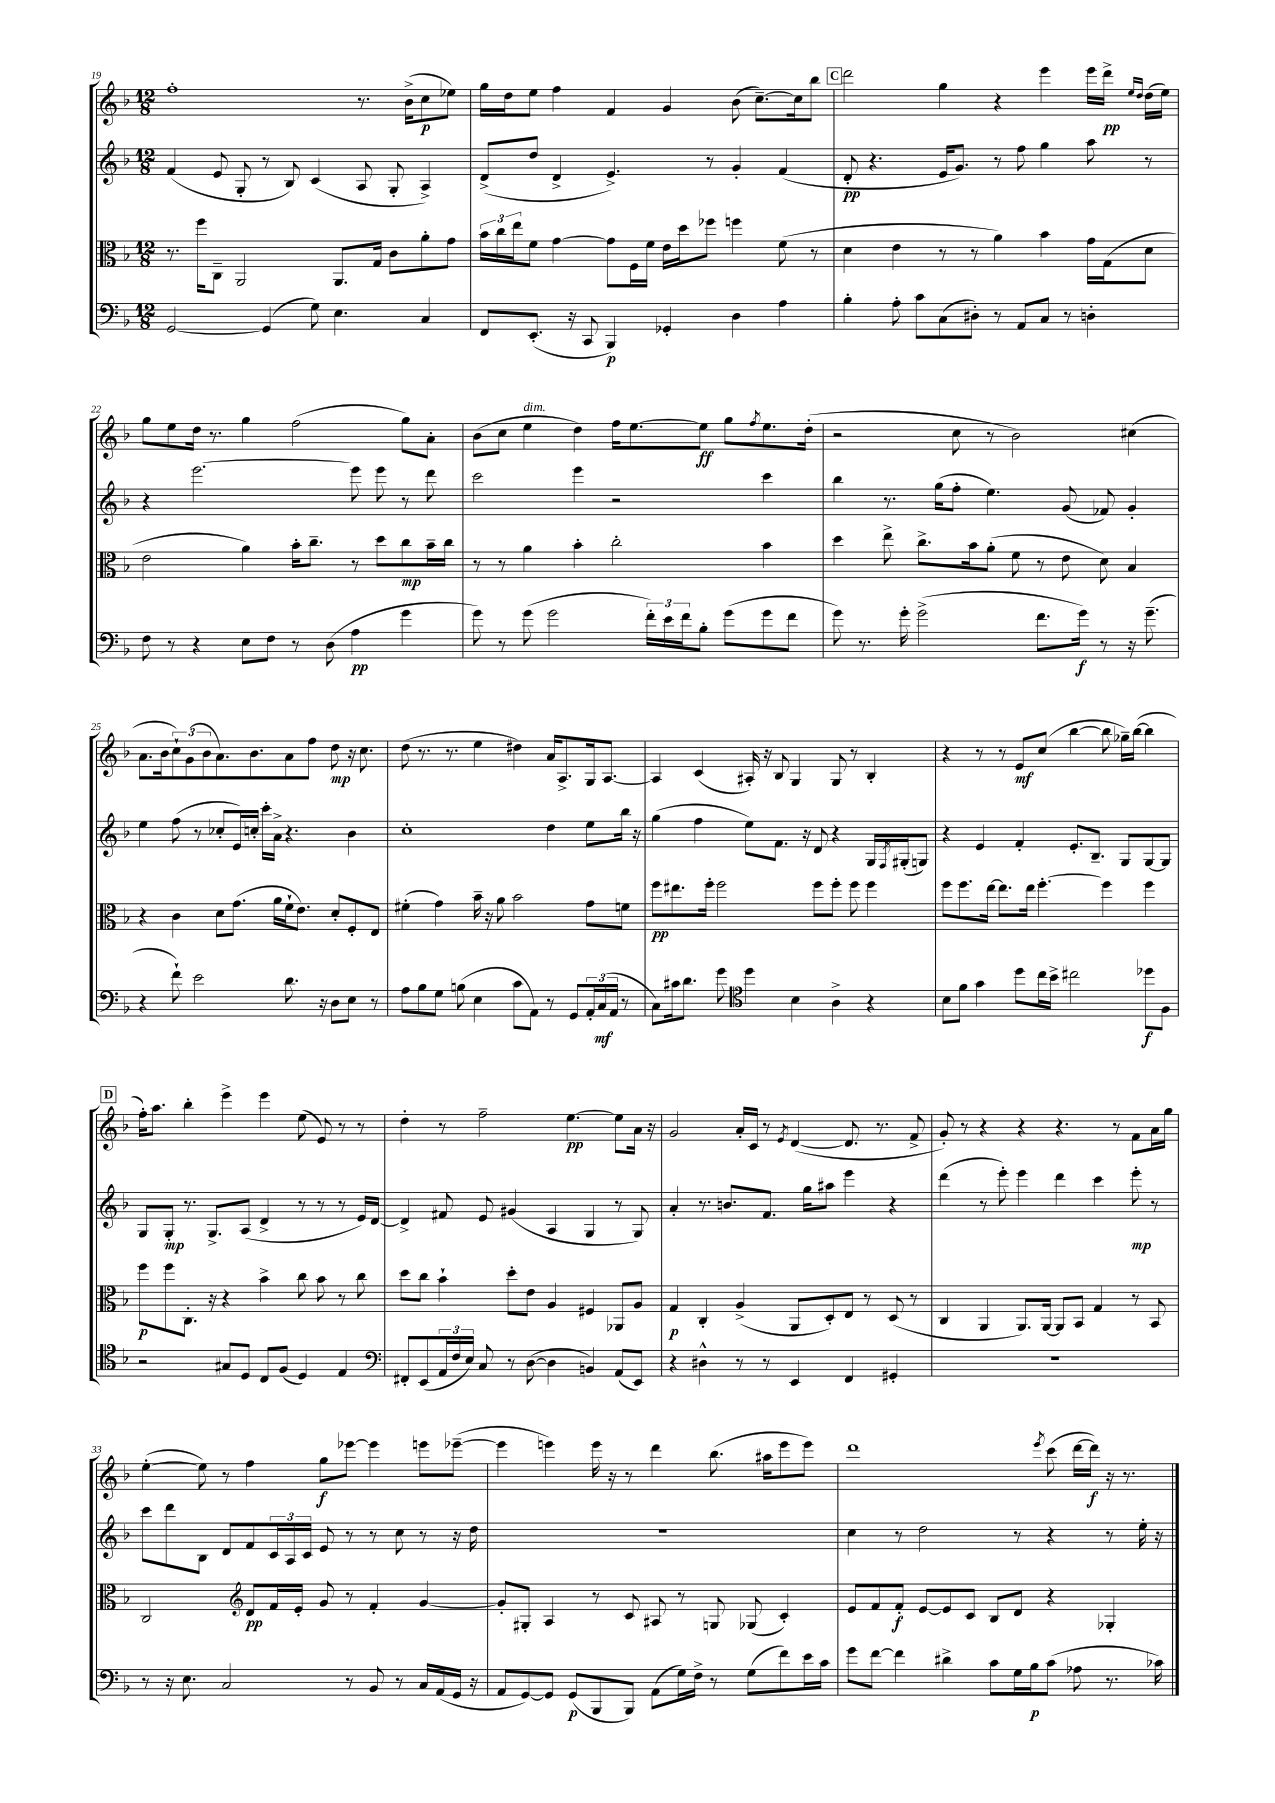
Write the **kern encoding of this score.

**kern	**dynam	**kern	**dynam	**kern	**dynam	**kern	**dynam
*part4	*part4	*part3	*part3	*part2	*part2	*part1	*part1
*staff4	*staff4	*staff3	*staff3	*staff2	*staff2	*staff1	*staff1
*clefF4	*	*clefC3	*	*clefG2	*	*clefG2	*
*k[b-]	*	*k[b-]	*	*k[b-]	*	*k[b-]	*
*M12/8	*	*M12/8	*	*M12/8	*	*M12/8	*
=19	=19	=19	=19	=19	=19	=19	=19
[2GG/	.	8.r	.	(4f/	.	1ff'	.
.	.	16ff\KL	.	.	.	.	.
.	.	8C~\J	.	8e/	.	.	.
.	.	2AA/	.	8G'/	.	.	.
(4GG/]	.	.	.	8r	.	.	.
.	.	.	.	8B-/)	.	.	.
8G\)	.	.	.	(4c/	.	.	.
4.E\	.	8.AA/L	.	.	.	.	.
.	.	.	.	8A/	.	8.r	.
.	.	16G/Jk	.	.	.	.	.
.	.	8c\L	.	8G'/	.	.	.
.	.	.	.	.	.	(16b-^\KL	.
4C/	.	8a'\	.	4A^/)	.	8cc\	p
.	.	8g\J	.	.	.	8ee-X\J)	.
=20	=20	=20	=20	=20	=20	=20	=20
8FF/L	.	24b-\LL	.	(8d^/L	.	16gg\LL	.
.	.	24cc\	.	.	.	.	.
.	.	.	.	.	.	16dd\J	.
.	.	24ee\J	.	.	.	.	.
(8.EE'/J	.	8f\J	.	8dd/J	.	8ee\J	.
.	.	[4g\	.	4d^/	.	4ff\	.
16r	.	.	.	.	.	.	.
8CC/	.	.	.	.	.	.	.
4BBB-/)	p	8g\L]	.	4.e^/)	.	4f/	.
.	.	16F\L	.	.	.	.	.
.	.	16f\JJ	.	.	.	.	.
4GG-X'/	.	16e\LL	.	.	.	4g/	.
.	.	16dd\J	.	.	.	.	.
.	.	8ff-X\J	.	8r	.	.	.
4D\	.	4ffn\	.	4g'/	.	(8b-\	.
.	.	.	.	.	.	[8.cc~\L)	.
4A\	.	(8f\	.	(4f/	.	.	.
.	.	.	.	.	.	16cc\k]	.
.	.	8r	.	.	.	8bb-\J	.
!!LO:REH:place=s1:t=C
=21	=21	=21	=21	=21	=21	=21	=21
4B-'\	.	4d\	.	8d'/	pp	2ddd\	.
.	.	.	.	4.r	.	.	.
8A'\	.	4e\	.	.	.	.	.
8c\L	.	.	.	.	.	.	.
(8C\	.	8r	.	16e/KL	.	4gg\	.
.	.	.	.	8.g/J)	.	.	.
8D#X'\J)	.	8r	.	.	.	.	.
8r	.	4a\)	.	8r	.	4r	.
8AA/L	.	.	.	8ff\	.	.	.
8C/J	.	4b-\	.	4gg\	.	4eee\	.
8r	.	.	.	.	.	.	.
4Dn'\	.	16g\LL	.	8aa\	.	16eee\LL	.
.	.	(16G\J	.	.	.	16ddd^\JJ	pp
.	.	.	.	.	.	16qqee/LL	.
.	.	.	.	.	.	16qqdd/JJ	.
.	.	8d\J	.	8r	.	(16dd\LL	.
.	.	.	.	.	.	16ee\JJ)	.
!!LO:LB:g=z
=22	=22	=22	=22	=22	=22	=22	=22
8F\	.	2e\	.	4r	.	8gg\L	.
8r	.	.	.	.	.	8ee\	.
4r	.	.	.	[2.eee\	.	16dd\Jk	.
.	.	.	.	.	.	8.r	.
8E\L	.	4a\)	.	.	.	4gg\	.
8F\J	.	.	.	.	.	.	.
8r	.	16b-'\KL	.	.	.	(2ff\	.
.	.	8.cc~\J	.	.	.	.	.
(8D\	.	.	.	.	.	.	.
4A\	pp	8r	.	8eee\]	.	.	.
.	.	8dd\L	.	8eee\	.	.	.
4g\	.	8cc\	mp	8r	.	8gg\L)	.
.	.	16b-~\L	.	8ddd\	.	8a'\J	.
.	.	16cc\JJ	.	.	.	.	.
=23	=23	=23	=23	=23	=23	=23	=23
8g\)	.	8r	.	2ccc\	.	(8b-\L	.
8r	.	8r	.	.	.	8cc\J	.
!	!	!	!	!	!	!LO:TX:a:i:t=dim.	!
(8g\	.	4a\	.	.	.	4ee\	.
2g\	.	.	.	.	.	.	.
.	.	4b-'\	.	4eee\	.	4dd\)	.
.	.	2cc'\	.	2r	.	16ff\KL	.
.	.	.	.	.	.	[8.ee\	.
24f'\LL)	.	.	.	.	.	.	.
24e\	.	.	.	.	.	.	.
24f\J	.	.	.	.	.	.	.
8B-'\J	.	.	.	.	.	8ee\J]	ff
(8g\L	.	.	.	.	.	8gg\L	.
.	.	.	.	.	.	8qff/	.
8g\	.	4b-\	.	4ccc\	.	8.ee\	.
8f\J	.	.	.	.	.	.	.
.	.	.	.	.	.	(16dd'\Jk	.
=24	=24	=24	=24	=24	=24	=24	=24
8g\)	.	4dd\	.	4bb-\	.	2r	.
8.r	.	.	.	.	.	.	.
.	.	8ee^\	.	8.r	.	.	.
16g'\	.	.	.	.	.	.	.
(2g^\	.	8.cc^\L	.	.	.	.	.
.	.	.	.	(16gg\KL	.	.	.
.	.	.	.	8ff'\J	.	8cc\	.
.	.	16b-\k	.	.	.	.	.
.	.	(8a'\J	.	4.ee\)	.	8r	.
.	.	8f\	.	.	.	2b-\)	.
8.f\L	.	8r	.	.	.	.	.
.	.	8e\	.	(8g/	.	.	.
16g\Jk)	f	.	.	.	.	.	.
8r	.	8d\)	.	8f-X/)	.	.	.
16r	.	4B-/	.	4g'/	.	(4cc#X\	.
(8.g~\	.	.	.	.	.	.	.
!!LO:LB:g=z
=25	=25	=25	=25	=25	=25	=25	=25
4r	.	4r	.	4ee\	.	8.a\L	.
.	.	.	.	.	.	16b-\k	.
8f`\)	.	4c\	.	(8ff\	.	12cc`\)	.
.	.	.	.	.	.	(12g\	.
2e\	.	.	.	8r	.	.	.
.	.	.	.	.	.	12b-\	.
.	.	8d\L	.	8cc-X'/L	.	8.a\)	.
.	.	(8.g\J	.	16e/L)	.	.	.
.	.	.	.	16ccn'/JJ	.	8.b-\	.
.	.	.	.	16ccc'\LL	.	.	.
.	.	16a\LL	.	16a^\JJ	.	.	.
8.d\	.	16f`\J	.	4.r	.	8a\	.
.	.	8.e\J)	.	.	.	.	.
.	.	.	.	.	.	8ff\J	.
16r	.	.	.	.	.	.	.
8D\L	.	8d'/L	.	.	.	8dd\	mp
8E\J	.	8F'/	.	4b-\	.	16r	.
.	.	.	.	.	.	8.cc\	.
8r	.	8E/J	.	.	.	.	.
=26	=26	=26	=26	=26	=26	=26	=26
8A\L	.	(4f#X'\	.	1cc'	.	(8dd\	.
8B-\	.	.	.	.	.	8.r	.
8G\J	.	4g\)	.	.	.	.	.
.	.	.	.	.	.	8.r	.
(8Bn\	.	.	.	.	.	.	.
4E\	.	16b-~\	.	.	.	4ee\	.
.	.	16r	.	.	.	.	.
.	.	8a\	.	.	.	.	.
8c\L	.	2b-\	.	.	.	4dd#X\)	.
8AA\J)	.	.	.	.	.	.	.
8r	.	.	.	4dd\	.	16a/KL	.
.	.	.	.	.	.	8.A^/	.
8GG/L	.	.	.	.	.	.	.
24AA'/L	.	8g\L	.	8ee\L	.	16G/k	.
(24C/	mf	.	.	.	.	.	.
.	.	.	.	.	.	[8.A/J	.
24AA/JJ	.	.	.	.	.	.	.
8r	.	8fn\J	.	16bb-\Jk	.	.	.
.	.	.	.	16r	.	.	.
=27	=27	=27	=27	=27	=27	=27	=27
8C\L)	.	8ff\L	pp	(4gg\	.	4A/]	.
16c#X\k	.	8.ee#X\	.	.	.	.	.
8.d\J	.	.	.	.	.	.	.
.	.	.	.	4ff\	.	(4c/	.
.	.	16ff'\Jk	.	.	.	.	.
8g\	.	2ff\	.	.	.	.	.
*clefC4	*	*	*	*	*	*	*
4dd\	.	.	.	8ee\L)	.	16A#X'/)	.
.	.	.	.	.	.	16r	.
.	.	.	.	8.f\J	.	8B-/	.
4B-\	.	.	.	.	.	4G/	.
.	.	.	.	16r	.	.	.
.	.	8ff\L	.	8d/	.	.	.
4A^\	.	8ff'\J	.	4r	.	8G/	.
.	.	8ff\	.	.	.	8r	.
4r	.	4ff\	.	16G/LL	.	4B-'/	.
.	.	.	.	8qF/	.	.	.
.	.	.	.	(16G#X'/J	.	.	.
.	.	.	.	8Gn/J)	.	.	.
=28	=28	=28	=28	=28	=28	=28	=28
8B-\L	.	8ff\L	.	4r	.	4r	.
8f\J	.	8.ff\	.	.	.	.	.
4g\	.	.	.	4e/	.	8r	.
.	.	[16ee\Jk	.	.	.	.	.
.	.	8.ee\L]	.	.	.	8r	.
8dd\L	.	.	.	4f'/	.	8e/L	mf
.	.	16ee\Jk	.	.	.	.	.
16cc\L	.	[4.ff'\	.	.	.	(8cc/J	.
16b-^\JJ	.	.	.	.	.	.	.
2cc#X\	.	.	.	8.e'/L	.	[4bb-\	.
.	.	.	.	8.B-~/J	.	.	.
.	.	4ff\]	.	.	.	8bb-\]	.
.	.	.	.	8G/L	.	16gg-X~\LL)	.
.	.	.	.	.	.	([16bb-\JJ	.
8dd-X\L	f	4ff\	.	[8G/	.	4bb-\]	.
8F\J	.	.	.	8G/J]	.	.	.
!!LO:LB:g=z
!!LO:REH:place=s1:t=D
=29	=29	=29	=29	=29	=29	=29	=29
2r	.	8ff\L	p	8G/L	.	16ff'\KL)	.
.	.	.	.	.	.	8.aa\J	.
.	.	8ff\	.	8G'/J	mp	.	.
.	.	8.C'\J	.	8.r	.	4bb-'\	.
.	.	16r	.	8.G^/L	.	.	.
8G#X/L	.	4r	.	.	.	4eee^\	.
8D/J	.	.	.	(8A/J	.	.	.
8C/L	.	4b-^\	.	4d^/	.	4eee\	.
(8F/J	.	.	.	.	.	.	.
4D/)	.	8cc\	.	8r	.	(8ee\	.
.	.	8b-\	.	8r	.	8e/)	.
4E/	.	8r	.	8r	.	8r	.
.	.	8cc\	.	16e/LL)	.	8r	.
.	.	.	.	[16d/JJ	.	.	.
=30	=30	=30	=30	=30	=30	=30	=30
*clefF4	*	*	*	*	*	*	*
8FF#X'/L	.	8dd\L	.	4d^/]	.	4dd'\	.
(8EE/	.	8cc\J	.	.	.	.	.
24AA/L	.	4b-`\	.	8f#X/	.	8r	.
24F/	.	.	.	.	.	.	.
24E/JJ)	.	.	.	.	.	.	.
8C/	.	.	.	8e/	.	2ff~\	.
8r	.	8dd'\L	.	(4g#X/	.	.	.
([8D\	.	8e\J	.	.	.	.	.
4D\]	.	4A/	.	4A/	.	.	.
.	.	.	.	.	.	[4.ee\	pp
4BBn/)	.	4F#X/	.	4G/	.	.	.
(8AA/L	.	8AA-X/L	.	8r	.	8ee\L]	.
8EE/J)	.	8A/J	.	8G/)	.	16a\Jk	.
.	.	.	.	.	.	16r	.
=31	=31	=31	=31	=31	=31	=31	=31
4r	.	4G/	p	4a'/	.	2g/	.
4D#X^^\	.	4C'/	.	8.r	.	.	.
.	.	.	.	8.bn/L	.	.	.
8r	.	(4A^/	.	.	.	16a'/LL	.
.	.	.	.	.	.	16c/JJ	.
8r	.	.	.	8.f/J	.	8r	.
.	.	.	.	.	.	8qe/	.
4EE/	.	8AA/L	.	.	.	([4d/	.
.	.	.	.	16gg\KL	.	.	.
.	.	8D'/)	.	8aa#X\J	.	.	.
4FF/	.	8E/J	.	4eee\	.	8.d/]	.
.	.	8r	.	.	.	.	.
.	.	.	.	.	.	8.r	.
4GG#X'/	.	(8D/	.	4r	.	.	.
.	.	8r	.	.	.	8f^/	.
=32	=32	=32	=32	=32	=32	=32	=32
1.r	.	4C/	.	(4ddd\	.	8g'/)	.
.	.	.	.	.	.	8r	.
.	.	4AA/	.	8r	.	4r	.
.	.	.	.	8eee'\)	.	.	.
.	.	8.AA/L)	.	4eee\	.	4r	.
.	.	[16AA/Jk	.	.	.	.	.
.	.	8AA/L]	.	4ddd\	.	4.r	.
.	.	8BB-/J	.	.	.	.	.
.	.	4G/	.	4ccc\	.	.	.
.	.	.	.	.	.	8r	.
.	.	8r	.	8eee'\	mp	8f\L	.
.	.	8BB-/	.	8r	.	16a\L	.
.	.	.	.	.	.	16gg\JJ	.
!!LO:LB:g=z
=33	=33	=33	=33	=33	=33	=33	=33
8r	.	2C/	.	8ccc\L	.	([4ee'\	.
16r	.	.	.	8ddd\	.	.	.
8.E\	.	.	.	.	.	.	.
.	.	.	.	8B-\J	.	8ee\])	.
2C/	.	.	.	8d/L	.	8r	.
*	*	*clefG2	*	*	*	*	*
.	.	8d/L	pp	8f/	.	4ff\	.
.	.	16f/L	.	24c/L	.	.	.
.	.	.	.	24A/	.	.	.
.	.	16e'/JJ	.	.	.	.	.
.	.	.	.	24c/JJ	.	.	.
.	.	8g/	.	8e/	.	8gg\L	f
8r	.	8r	.	8r	.	[8eee-X\J	.
8BB-/	.	4f'/	.	8r	.	4eee-\]	.
8r	.	.	.	8cc\	.	.	.
16C/LL	.	[4g/	.	8r	.	8eeen\L	.
(16AA/	.	.	.	.	.	.	.
16GG/JJ	.	.	.	16r	.	([8eee-X~\J	.
16r	.	.	.	16dd\	.	.	.
=34	=34	=34	=34	=34	=34	=34	=34
8AA/L	.	8g'/L]	.	1.r	.	4eee-\]	.
[8GG/)	.	8G#X'/J	.	.	.	.	.
8GG/J]	.	4A/	.	.	.	4eeen\)	.
(8GG/L	p	.	.	.	.	.	.
8BBB-/	.	8r	.	.	.	16eee\	.
.	.	.	.	.	.	16r	.
8BBB-/J)	.	8c/	.	.	.	8r	.
(8AA\L	.	8A#X/	.	.	.	4ddd\	.
16G\L)	.	8r	.	.	.	.	.
16F^\JJ	.	.	.	.	.	.	.
8r	.	8Gn/	.	.	.	(8.bb-\	.
(8G\L	.	(8G-X/	.	.	.	.	.
.	.	.	.	.	.	16aa#X\KL	.
8f\)	.	4c'/)	.	.	.	8eee\	.
16e\L	.	.	.	.	.	8eee\J)	.
16c\JJ	.	.	.	.	.	.	.
=35	=35	=35	=35	=35	=35	=35	=35
8g\L	.	8e/L	.	4cc\	.	1ddd	.
[8f\J	.	8f/	.	.	.	.	.
4f\]	.	8f'/J	f	8r	.	.	.
.	.	[8e/L	.	2dd\	.	.	.
4d#X^\	.	8e/]	.	.	.	.	.
.	.	8c/J	.	.	.	.	.
8c\L	.	8B-/L	.	.	.	.	.
16G\L	.	8d/J	.	8r	.	.	.
16B-\J	p	.	.	.	.	.	.
.	.	.	.	.	.	8qeee/	.
(8c\J	.	4r	.	4r	.	(8ccc\	.
8A-X\	.	.	.	.	.	[16ddd\LL	.
.	.	.	.	.	.	16ddd\JJ])	f
8.r	.	4G-X'/	.	8r	.	16r	.
.	.	.	.	.	.	8.r	.
.	.	.	.	16ee'\	.	.	.
16c-X\)	.	.	.	16r	.	.	.
==	==	==	==	==	==	==	==
*-	*-	*-	*-	*-	*-	*-	*-
